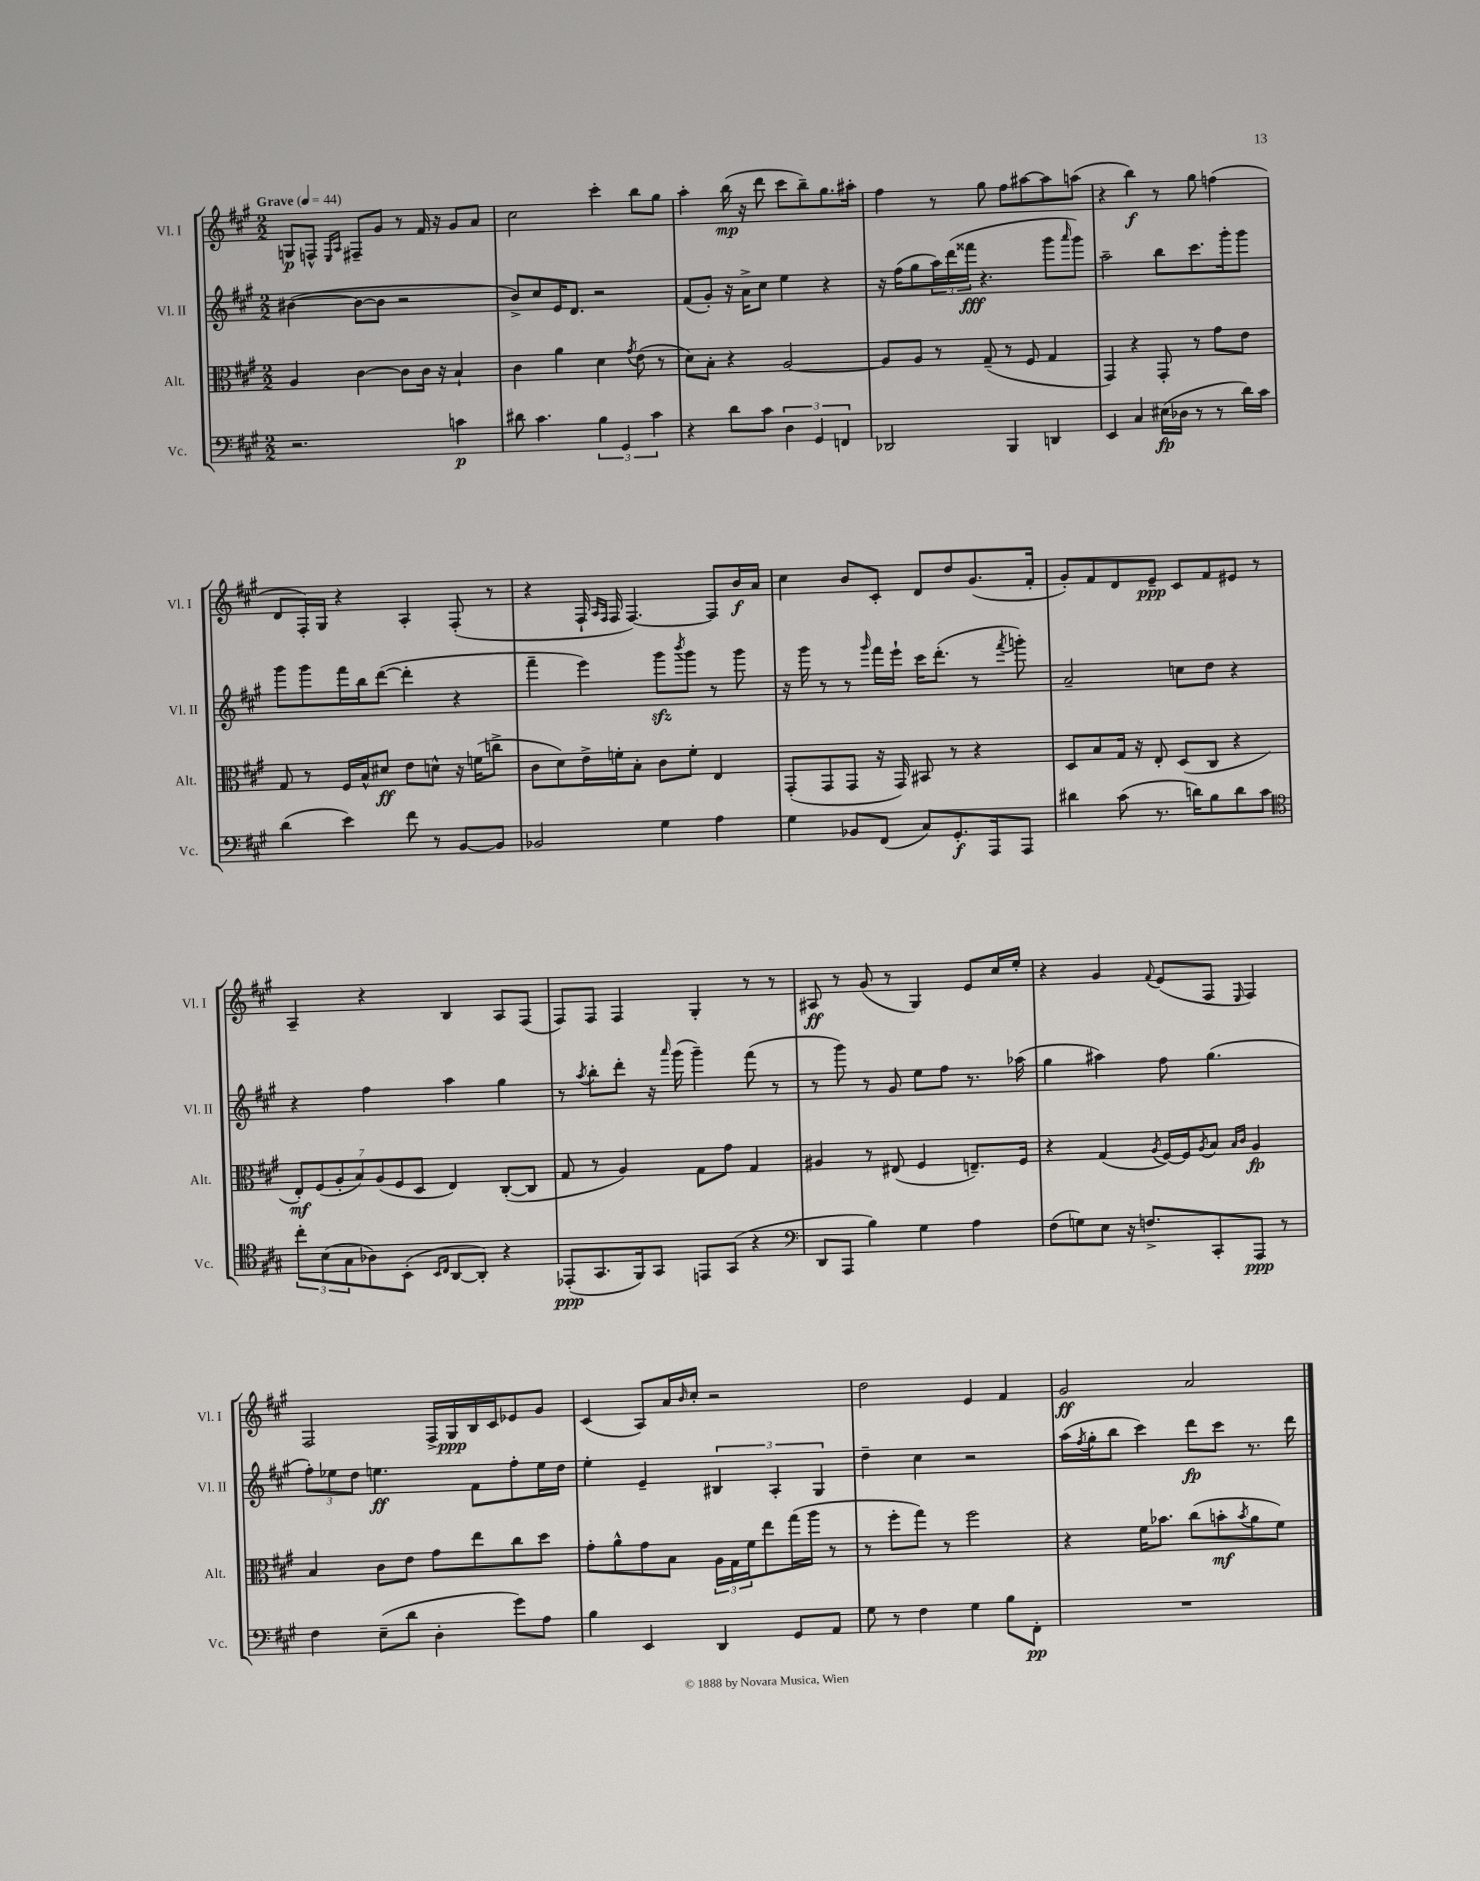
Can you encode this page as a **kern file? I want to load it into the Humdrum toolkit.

**kern	**kern	**kern	**kern
*staff4	*staff3	*staff2	*staff1
*clefF4	*clefC3	*clefG2	*clefG2
*k[f#c#g#]	*k[f#c#g#]	*k[f#c#g#]	*k[f#c#g#]
*M2/2	*M2/2	*M2/2	*M2/2
*MM44	*MM44	*MM44	*MM44
2.r	4A	([4b#	8G
.	.	.	8F^^
.	.	.	16qqE
.	.	.	16qqA
.	[4c#	8b#_	8F#~
.	.	8b#]	8g#
.	8c#]	2r	8r
.	16c#	.	16f#
.	16r	.	16r
4c	4B`	.	8g#
.	.	.	8a
=	=	=	=
8d#	4c#	8b^)	2cc#
4.c#	.	8cc#	.
.	4a	16e	.
.	.	8.d	.
6B	4d	2r	4ccc#'
6GG#	.	.	.
.	8qg#	.	.
.	(8e	.	8bb
6c#	.	.	.
.	8r	.	8gg#
=	=	=	=
4r	8d)	(8f#	4aa'
.	8B'	8g#')	.
8d	4r	16r	(16bb
.	.	16a^	16r
8c#	.	8cc#	8ddd
6D	[2A	4ee	8ccc#
.	.	.	8bb~)
6GG#	.	.	.
.	.	4r	8.gg#
6FF	.	.	.
.	.	.	16aa#'
=	=	=	=
2DD-	8A]	16r	4ff#
.	.	(16ff#	.
.	8A	8gg#	.
.	8r	24aa)	8r
.	.	(24ddd	.
.	.	24fff##	.
.	(8G#~	4.r	8gg#
4BBB	8r	.	8ff#
.	8F#	.	[8aa#
4DD	4G#	8ggg#	8aa#]
.	.	16qqaaa	.
.	.	8ggg#)	(8aa
=	=	=	=
4EE	4GG#)	2aa~	4r
4C#	4r	.	4bb)
(16E#	8GG#'	8bb	8r
16D-	.	.	.
8r	8r	8.ccc#	8gg#
8r	8g#	.	(4ff
.	.	16ggg#'	.
16d)	8e	8ggg#	.
16c#	.	.	.
=	=	=	=
(4d	8G#	8ggg#	8d
.	8r	8ggg#	16F#')
.	.	.	16G#
4e)	16F#	16fff#	4r
.	16B^^	16bb	.
.	8d#	([8ddd	.
8f#	8e	4ddd']	4A'
8r	8d^^	.	.
[8BB	16r	4r	(8F#'
.	(16f	.	.
8BB]	8cc^	.	8r
=	=	=	=
2BB-	8c#	4fff#~	4r
.	8d)	.	.
.	16e^	4eee)	16F#`
.	.	.	16qqA
.	.	.	16qqF#
.	16f'	.	16F#
.	8B'	.	[4.F#)
4G#	8c#	8ggg#	.
.	.	8qbbb	.
.	8f'	8ggg#	.
4A	4E	8r	8F#]
.	.	8ggg#	16b
.	.	.	16a
=	=	=	=
4G#	(8GG#'	16r	4cc#
.	.	16ggg#	.
.	8GG#	8r	.
8BB-	8GG#	8r	8b
.	.	16qqggg#	.
(8FF#	16r	16fff#	8c#'
.	16GG#)	16eee`	.
8C#)	8BB#	16ccc#	8d
.	.	(8.ddd'	.
8.GG#'	8r	.	8dd
.	4r	8r	(8.g#
16AAA	.	.	.
.	.	8qfff#	.
8AAA	.	8ggg')	.
.	.	.	16f#'
=	=	=	=
4d#	8D	2a~	8g#')
.	8B	.	8f#
(8c#	16G#	.	8d
.	16r	.	.
8.r	8E'	.	8e~
.	(8D	8cc	8c#
16d)	.	.	.
8B	8C#	8dd	8f#
8d	4r	4r	8e#
8c#	.	.	8r
=	=	=	=
*clefC4	*	*	*
12cc#'	14E')	4r	4A~
.	(14F#	.	.
(12B	.	.	.
.	14A'	.	.
12G#	.	.	.
.	14B)	.	.
8A-)	.	4ff#	4r
.	(14A	.	.
.	14F#	.	.
(8BB'	.	.	.
.	14D	.	.
16qqBB	.	.	.
16qqC#	.	.	.
[8AA	4E)	4aa	4B
8AA'])	.	.	.
4r	([8C#'	4gg#	8A
.	8C#]	.	(8F#
=	=	=	=
(8EE-'	8G#	8r	8F#)
.	.	8qaa	.
8.GG#	8r	8bb'	8F#
.	4A)	8ddd'	4F#
16FF#)	.	.	.
8GG#	.	16r	.
.	.	16qqaaa	.
.	.	(16ggg#	.
8EE	8G#	4ggg#~)	4G#'
(8GG#	8g#	.	.
4r	4G#	(8fff#	8r
.	.	8r	8r
=	=	=	=
*clefF4	*	*	*
8DD	4A#	8r	8A#
8AAA	.	8ggg#)	8r
4B)	8r	8r	(8g#
.	(8E#	8g#	8r
4G#	4F#	8ee	4G#)
.	.	8ff#	.
4A	8.E~)	8.r	8e
.	.	.	16cc#
.	16F#	(16aa-	16ee'
=	=	=	=
(8F#	4r	4gg#	4r
8G)	.	.	.
8E	(4G#	4aa#)	4g#
16r	.	.	.
8.F^	.	.	.
.	8qA	.	8qqf#
.	[16F#)	8ff#	(8e
.	16F#]	.	.
.	8qA	.	.
8CC#'	8B	(4.gg#	8F#
.	16qqB	.	.
.	16qqc#	.	16qqE
8AAA	4A	.	4F#)
8r	.	.	.
=	=	=	=
4F#	4B	12ff#')	2F#
.	.	12ee-	.
.	.	12dd	.
(8E~	8c#	4.ee	.
8d	8e	.	.
4D'	8g#	.	16F#^
.	.	.	16G#
.	8ee	8f#	16B
.	.	.	16c#
8g#)	8cc#	8ff#'	8e-
8A	8dd	16ee	8g#
.	.	16dd	.
=	=	=	=
4B	8g#'	4ee'	(4c#
.	8a^^	.	.
4EE	8g#	4e~	8A)
.	8B	.	16a
.	.	.	16qqb
.	.	.	16cc#'
4DD	24A	6B#	2r
.	24G#	.	.
.	24f#	.	.
.	8ee	.	.
.	.	6A'	.
8GG#	(16gg#	.	.
.	16aa	.	.
.	.	6G#	.
8AA	8r	.	.
=	=	=	=
8G#	8r	4dd~	2dd
8r	8ff#'	.	.
4F#	8gg#)	4cc#	.
.	8r	.	.
4G#	2ff#	2r	4e
8B	.	.	4f#
8FF#'	.	.	.
=	=	=	=
1r	4r	(16aa	2g#
.	.	8qff#	.
.	.	16gg#'	.
.	.	8bb	.
.	16f#	4ccc#)	.
.	8.b-	.	.
.	(8cc#	8ddd	2a
.	8b'	8ccc#	.
.	8qb	.	.
.	8a	8.r	.
.	8f#)	.	.
.	.	16ddd	.
==	==	==	==
*-	*-	*-	*-
